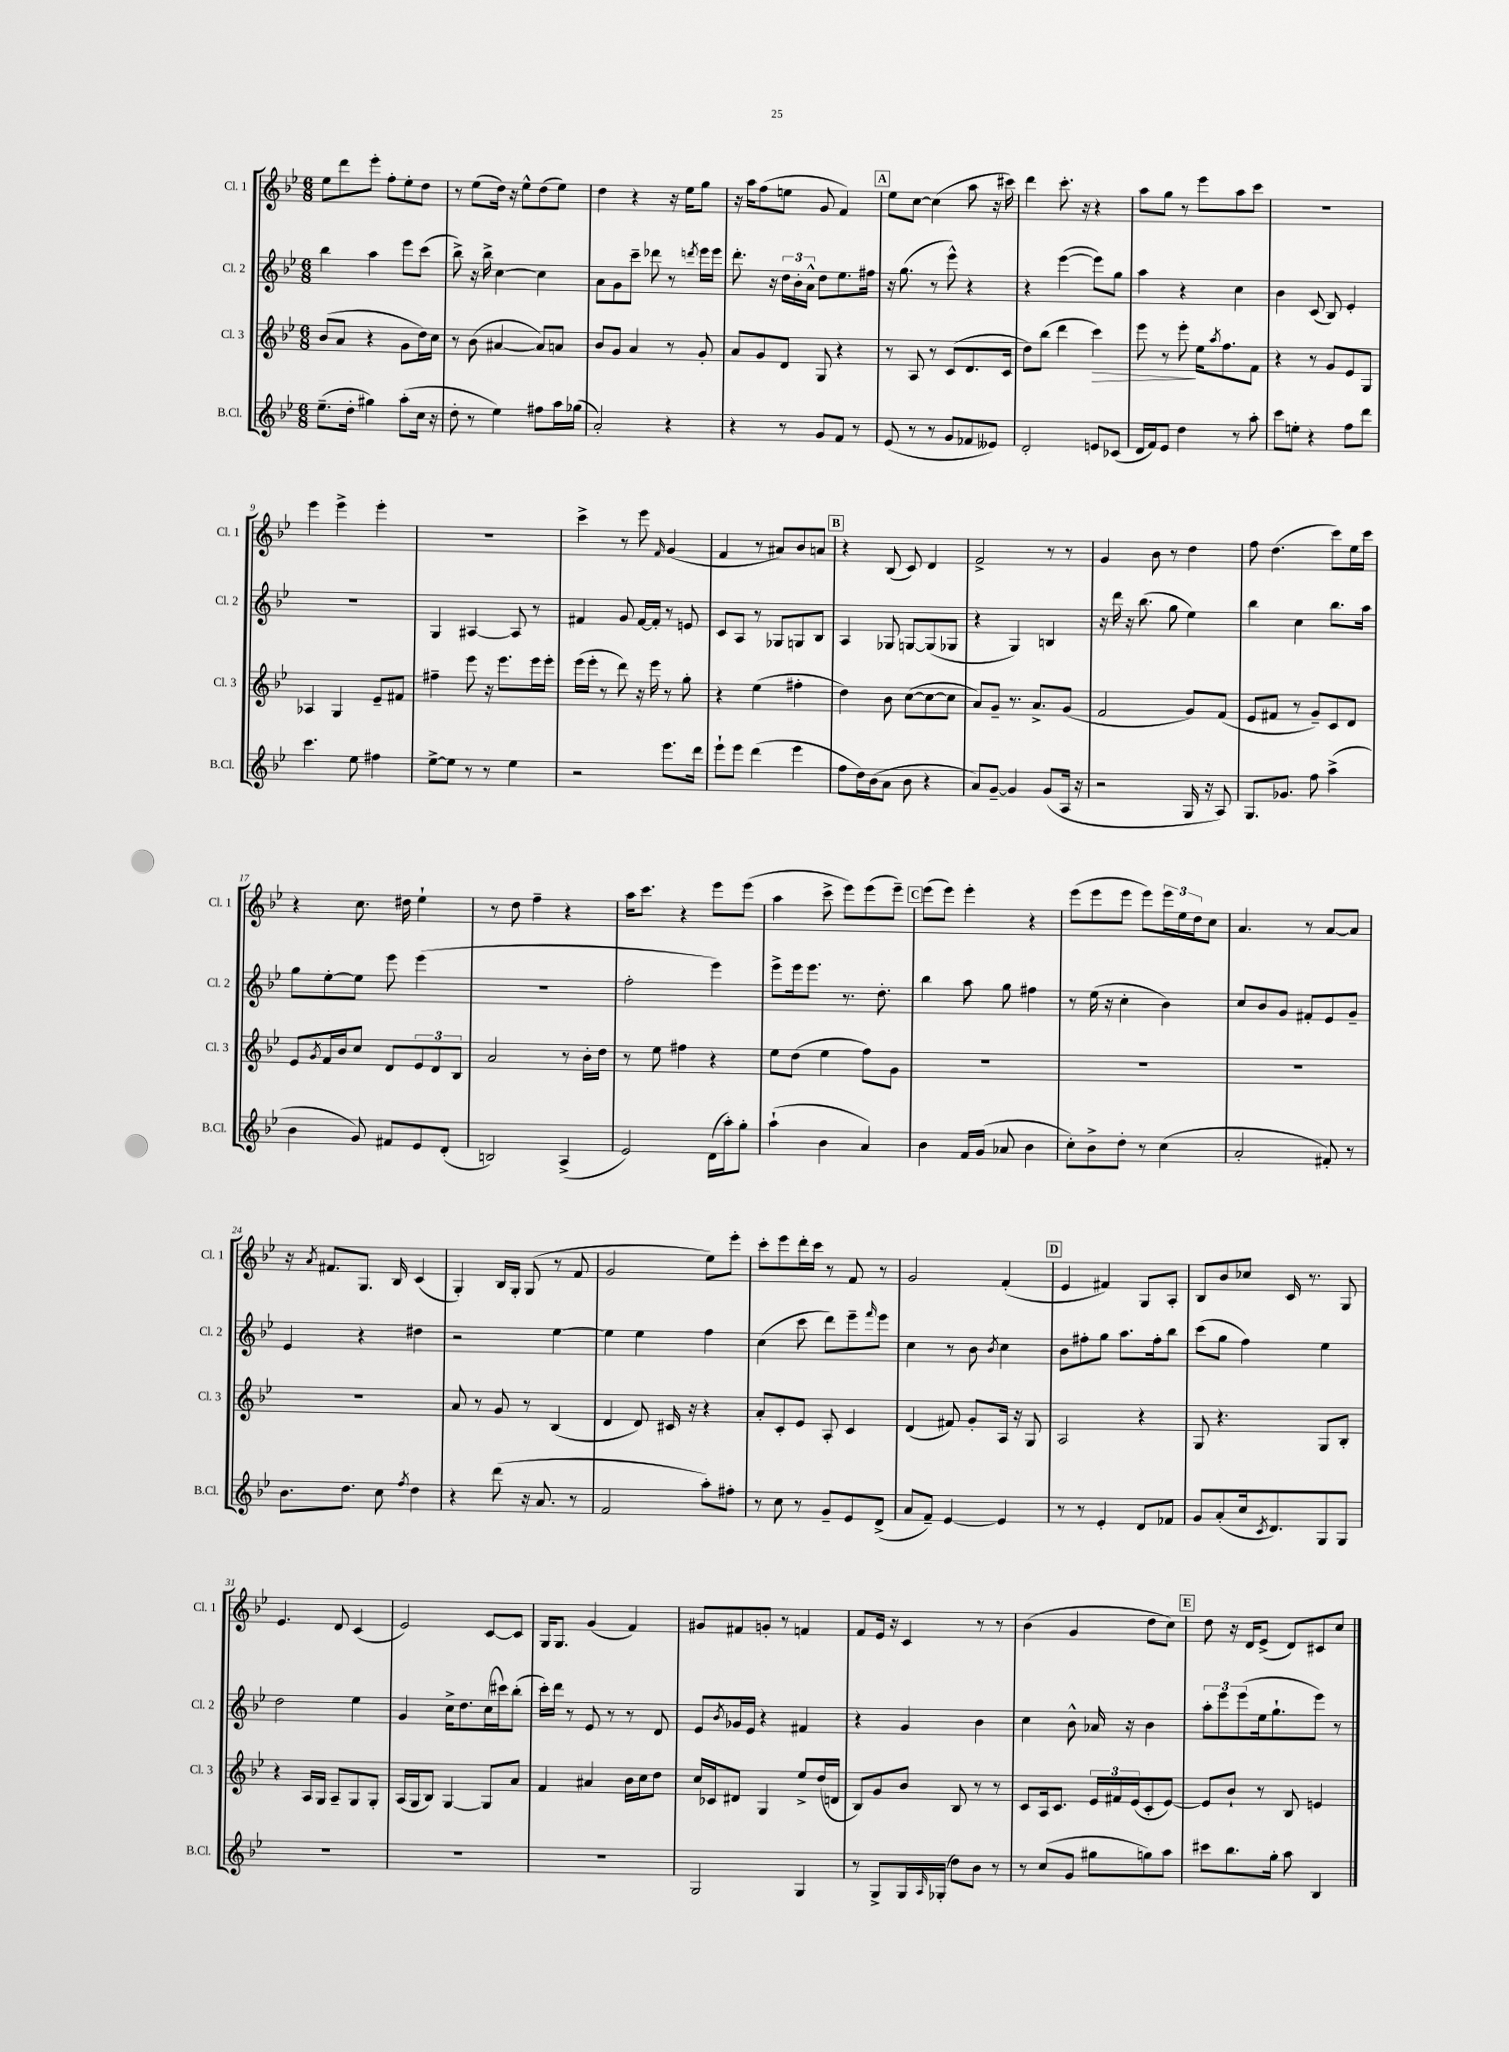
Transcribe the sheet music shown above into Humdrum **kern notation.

**kern	**kern	**dynam	**kern	**kern
*part4	*part3	*part3	*part2	*part1
*staff4	*staff3	*staff3	*staff2	*staff1
*I"B.Cl.	*I"Cl. 3	*	*I"Cl. 2	*I"Cl. 1
*I'B.Cl.	*I'Cl. 3	*	*I'Cl. 2	*I'Cl. 1
*clefG2	*clefG2	*	*clefG2	*clefG2
*k[b-e-]	*k[b-e-]	*	*k[b-e-]	*k[b-e-]
*M6/8	*M6/8	*	*M6/8	*M6/8
=1	=1	=1	=1	=1
(8.ee-~\L	(8b-/L	.	4bb-\	8ee-\L
.	8a/J	.	.	8ddd\
16dd'\Jk	.	.	.	.
4gg#X\)	4r	.	4aa\	8eee-'\J
.	.	.	.	8ff'\L
(8aa'\L	8g\L	.	8eee-\L	8ee-'\
16cc\Jk	16dd\L)	.	(8ccc\J	8dd\J
16r	16cc\JJ	.	.	.
=2	=2	=2	=2	=2
8dd'\	8r	.	8bb-^\)	8r
8r	(8b-\	.	16r	(8ee-\L
.	.	.	16bb-^\	.
4ee-\)	[4a#X/	.	[4cc\	16dd\Jk)
.	.	.	.	16r
.	.	.	.	8ee-^^\L
8ff#X\L	8a#/L])	.	4cc\]	(8dd\
16aa\L	8an/J	.	.	8ee-\J)
(16gg-X\JJ	.	.	.	.
=3	=3	=3	=3	=3
2a'/)	8b-/L	.	8a\L	4dd\
.	8g/J	.	8g\	.
.	4a/	.	8ccc~\J	4r
.	.	.	8ddd-X\	.
4r	8r	.	8r	16r
.	.	.	.	16ee-\KL
.	.	.	8qdddn/	.
.	8g'/	.	16eee-\LL	8gg\J
.	.	.	16eee-\JJ	.
=4	=4	=4	=4	=4
4r	8a/L	.	8.ddd'\	16r
.	.	.	.	16aa\KL
.	8g/	.	.	(8ff\
.	.	.	16r	.
8r	8d/J	.	24dd\LL	8een\J
.	.	.	24b-'\	.
.	.	.	24a^^\JJ	.
8g/L	8G/	.	8dd\L	8g/
8f/J	4r	.	8.ee-\	4f/)
8r	.	.	.	.
.	.	.	16ff#X\Jk	.
!!LO:REH:place=s1:t=A
=5	=5	=5	=5	=5
(8e-/	8r	.	16r	8ee-\L
.	.	.	(8.gg\	.
8r	8A/	.	.	[8cc\J
8r	8r	.	8r	(4cc\]
8g/L	(8c/L	.	8eee-^^\)	.
8f-X/	8.d/	.	4r	8aa\
8e--X/J)	.	.	.	16r
.	16c/Jk	.	.	16ccc#X\)
=6	=6	=6	=6	=6
2d'/	8dd\L)	.	4r	4ddd\
.	(8bb-\J	.	.	.
.	4ddd\	.	([4eee-\	8.ccc'\
.	.	.	.	16r
!	!	!LO:HP:b	!	!
8en/L	4ccc\)	>	8eee-\L])	4r
(8c-X/J	.	.	8gg\J	.
=7	=7	=7	=7	=7
16d/LL	8eee-\	.	4aa\	8aa\L
16f/J)	.	.	.	.
8e-/J	8r	.	.	8gg\J
4dd\	8eee-'\	.	4r	8r
.	16ee-\KL	]	.	8eee-\L
.	8qaa/	.	.	.
.	8.ff\	.	.	.
8r	.	.	4cc\	8aa\
8aa'\	8f\J	.	.	8ccc\J
=8	=8	=8	=8	=8
8ccc\L	4r	.	4b-\	2.r
8een'\J	.	.	.	.
4r	8r	.	(8c/	.
.	8g/L	.	8B-/)	.
8ff\L	8e-/	.	4e-'/	.
8ddd\J	8G/J	.	.	.
!!LO:LB:g=z
=9	=9	=9	=9	=9
4.ccc\	4A-X/	.	2.r	4eee-\
.	4G/	.	.	4eee-^\
8ee-\	.	.	.	.
4ff#X\	8e-~/L	.	.	4eee-'\
.	8f#X/J	.	.	.
=10	=10	=10	=10	=10
[8ee-^\L	4ff#X~\	.	4G/	2.r
8ee-\J]	.	.	.	.
8r	8eee-\	.	[4A#X/	.
8r	16r	.	.	.
.	8.eee-\L	.	.	.
4ee-\	.	.	8A#/]	.
.	16eee-\L	.	8r	.
.	16eee-'\JJ	.	.	.
=11	=11	=11	=11	=11
2r	(16eee-\LL	.	4f#X/	4ccc^\
.	16eee-'\JJ	.	.	.
.	8r	.	.	.
.	8ddd\)	.	8g/	8r
.	16r	.	[16f#/LL	8eee-\
.	16eee-\	.	16f#'/JJ]	.
.	.	.	.	16qqf/
8.eee-\L	8r	.	8r	(4g/
.	8gg'\	.	8en/	.
16ddd\Jk	.	.	.	.
=12	=12	=12	=12	=12
8eee-`\L	4r	.	8c/L	4f/
8eee-\J	.	.	8A/J	.
(4ddd\	(4ee-\	.	8r	8r
.	.	.	8G-X/L	8a#X/L)
4eee-\	4ff#X'\	.	8Gn/	8b-/
.	.	.	8B-/J	8an/J
!!LO:REH:place=s1:t=B
=13	=13	=13	=13	=13
8ff\L	4dd\)	.	4A/	4r
16dd\L)	.	.	.	.
(16b-\J	.	.	.	.
8a\J	8b-\	.	8G-X/	(8B-/
8b-\	([8cc\L	.	[8Gn/L	8c/)
4r	8cc\_	.	(8G/]	4d/
.	8cc\J]	.	8G-X/J	.
=14	=14	=14	=14	=14
8a/L)	8a/L)	.	4r	2f^/
[8g~/J	8g~/J	.	.	.
4g/]	8.r	.	4G/)	.
.	8.a^/L	.	.	.
(8g/L	.	.	4Bn/	8r
16A/Jk	(8g/J	.	.	8r
16r	.	.	.	.
=15	=15	=15	=15	=15
2r	2f/	.	16r	4g/
.	.	.	16ddd\	.
.	.	.	16r	.
.	.	.	(8.bb-\	.
.	.	.	.	8b-\
.	.	.	8gg\	8r
16G/	8g/L)	.	4ee-\)	4dd\
16r	.	.	.	.
8A/)	(8f/J	.	.	.
=16	=16	=16	=16	=16
8.G/L	8e-/L	.	4bb-\	8ff\
.	8f#X/J	.	.	(4.dd\
8.g-X/J	.	.	.	.
.	8r	.	4cc\	.
8ff\	8g~/L)	.	.	.
(4aa^\	8c/	.	8.bb-\L	8ccc\L)
.	8d/J	.	.	16ee-\L
.	.	.	16aa\Jk	16ccc\JJ
!!LO:LB:g=z
=17	=17	=17	=17	=17
4b-\	8e-/L	.	8gg\L	4r
.	8qg/	.	.	.
.	16f/L	.	[8ee-'\	.
.	16b-/J	.	.	.
8g/)	8cc/J	.	8ee-\J]	8.cc\
8f#X/L	8d/L	.	8eee-\	.
.	.	.	.	16dd#X\
8e-/	12e-/	.	(4eee-\	4ee-`\
.	12d/	.	.	.
(8d'/J	.	.	.	.
.	12B-/J	.	.	.
=18	=18	=18	=18	=18
2Bn/)	2a/	.	2.r	8r
.	.	.	.	8dd\
.	.	.	.	4ff~\
(4A^/	8r	.	.	4r
.	16b-'\LL	.	.	.
.	16dd\JJ	.	.	.
=19	=19	=19	=19	=19
2e-/)	8r	.	2ff'\	16aa\KL
.	.	.	.	8.ccc\J
.	8ee-\	.	.	.
.	4ff#X\	.	.	4r
(16d\LL	4r	.	4eee-\)	8eee-\L
16aa'\J)	.	.	.	.
8gg'\J	.	.	.	(8eee-\J
=20	=20	=20	=20	=20
(4aa`\	8ee-\L	.	8eee-^\L	4aa\
.	(8dd\J	.	16eee-\k	.
.	.	.	8.eee-\J	.
4b-\	4ee-\	.	.	8ccc^\
.	.	.	8.r	8eee-\L)
4a/)	8ff\L)	.	.	(8eee-\
.	.	.	8.dd'\	.
.	8g\J	.	.	8eee-~\J)
!!LO:REH:place=s1:t=C
=21	=21	=21	=21	=21
4b-\	2.r	.	4bb-\	(8eee-\L
.	.	.	.	8eee-\J)
16f/LL	.	.	8aa\	4eee-'\
(16g/JJ	.	.	.	.
8a-X/	.	.	8gg\	.
4b-\	.	.	4ff#X\	4r
=22	=22	=22	=22	=22
8cc'\L)	2.r	.	8r	(8eee-\L
8b-^\	.	.	(16ee-\	8eee-\
.	.	.	16r	.
8dd'\J	.	.	4cc'\	8eee-\J
8r	.	.	.	8eee-\L)
(4cc\	.	.	4b-\)	24eee-\L
.	.	.	.	24ee-\
.	.	.	.	24dd\J
.	.	.	.	8cc\J
=23	=23	=23	=23	=23
2a'/	2.r	.	8cc/L	4.a/
.	.	.	8b-/	.
.	.	.	8g/J	.
.	.	.	8f#X'/L	8r
8f#X'/)	.	.	8e-/	[8a/L
8r	.	.	8g~/J	8a/J]
!!LO:LB:g=z
=24	=24	=24	=24	=24
8.b-\L	2.r	.	4e-/	16r
.	.	.	.	8qa/
.	.	.	.	8.f#X/L
8.dd\J	.	.	.	.
.	.	.	4r	8.G/J
8cc\	.	.	.	.
.	.	.	.	16B-/
8qff/	.	.	.	.
4dd\	.	.	4dd#X\	(4c/
=25	=25	=25	=25	=25
4r	8a/	.	2r	4G'/)
.	8r	.	.	.
(8ddd\	8g/	.	.	16B-/LL
.	.	.	.	16G'/JJ
16r	8r	.	.	(8G/
8.a/	.	.	.	.
.	(4B-/	.	[4ee-\	8r
8r	.	.	.	8f/
=26	=26	=26	=26	=26
2f/	4d/	.	4ee-\]	2g/
.	8d/)	.	4ee-\	.
.	16c#X/	.	.	.
.	16r	.	.	.
8aa'\L)	4r	.	4ff\	8ee-\L)
8ff#X'\J	.	.	.	8eee-'\J
=27	=27	=27	=27	=27
8r	8a'/L	.	(4cc\	8ccc'\L
8cc\	8c'/	.	.	8eee-\
8r	8e-/J	.	8ccc\	16ddd'\L
.	.	.	.	16ccc\JJ
8g~/L	8A'/	.	8ddd\L)	8r
8e-/	4c/	.	8eee-~\	8f/
.	.	.	16qqfff/	.
(8d^/J	.	.	8eee-\J	8r
=28	=28	=28	=28	=28
8a/L	(4d/	.	4cc\	2g/
8f~/J)	.	.	.	.
[4e-/	8f#X/)	.	8r	.
.	8g'/L	.	8b-\	.
.	.	.	8qb-/	.
4e-/]	16A/Jk	.	4cc\	(4f'/
.	16r	.	.	.
.	8G/	.	.	.
!!LO:REH:place=s1:t=D
=29	=29	=29	=29	=29
8r	2A/	.	8b-\L	4e-/
8r	.	.	8ff#X'\	.
4e-'/	.	.	8gg\J	4f#X/)
.	.	.	8.aa\L	.
8d/L	4r	.	.	8G/L
.	.	.	16ff#'\k	.
8f-X/J	.	.	8bb-\J	8A'/J
=30	=30	=30	=30	=30
8g/L	8G/	.	(8ccc\L	8B-/L
(8a'/	4.r	.	8gg\J	8b-/
16cc/k	.	.	4ff\)	8cc-X/J
8qc/	.	.	.	.
8.d/)	.	.	.	.
.	.	.	.	16c/
.	.	.	.	8.r
8G/	8G/L	.	4ee-\	.
8G/J	8B-'/J	.	.	8G/
!!LO:LB:g=z
=31	=31	=31	=31	=31
2.r	4r	.	2dd\	4.e-/
.	16A/LL	.	.	.
.	16G/JJ	.	.	.
.	8A~/L	.	.	8d/
.	8G/	.	4ee-\	(4c/
.	8G'/J	.	.	.
=32	=32	=32	=32	=32
2.r	(16A/LL	.	4g/	2e-/)
.	16G/J	.	.	.
.	8B-/J)	.	.	.
.	[4G/	.	16cc^\KL	.
.	.	.	8.dd\	.
.	8G/L]	.	(16cc\L	[8c/L
.	.	.	16ccc#X\J)	.
.	8a/J	.	(8bb-'\J	8c/J]
=33	=33	=33	=33	=33
2.r	4f/	.	16ccc'\LL)	16G/KL
.	.	.	16ddd\JJ	8.G/J
.	.	.	8r	.
.	4a#X/	.	8e-/	(4g/
.	.	.	8r	.
.	16b-\LL	.	8r	4f/)
.	16cc\J	.	.	.
.	8dd\J	.	8d/	.
=34	=34	=34	=34	=34
2G/	16cc/LL	.	8e-/L	8g#X/L
.	16c-X/J	.	.	.
.	.	.	8qb-/	.
.	8d#X/J	.	16g-X/L	8f#X/
.	.	.	16e-/JJ	.
.	4G/	.	4r	8gn'/J
.	.	.	.	8r
4G/	8ee-^/L	.	4f#X/	4fn/
.	(16dd/L	.	.	.
.	16dn/JJ	.	.	.
=35	=35	=35	=35	=35
8r	8B-/L)	.	4r	8f/L
8G^/L	8g/	.	.	16e-/Jk
.	.	.	.	16r
16G/L	8b-/J	.	4g/	4c/
16qqA/	.	.	.	.
(16G-X'/JJ	.	.	.	.
8dd\L)	8B-/	.	.	.
8b-\J	8r	.	4b-\	8r
8r	8r	.	.	8r
=36	=36	=36	=36	=36
8r	8c/L	.	4cc\	(4b-\
(8cc/L	16A/k	.	.	.
.	8.c/J	.	.	.
8g/J	.	.	8b-^^\	4g/
8gg#X\L	24e-/LL	.	16a-X/	.
.	24f#X/	.	.	.
.	.	.	16r	.
.	(24e-/J	.	.	.
8ggn\)	8c'/	.	4b-\	8dd\L
8aa\J	[8e-/J)	.	.	8cc\J)
!!LO:REH:place=s1:t=E
=37	=37	=37	=37	=37
8ccc#X\L	8e-/L]	.	12aa'\L	8dd\
.	.	.	12eee-\	.
8.bb-\	8b-`/J	.	.	16r
.	.	.	(12eee-\	.
.	.	.	.	16d/KL
.	8r	.	16ee-\k	(8e-^/J
16gg'\Jk	.	.	8.gg`\	.
8aa\	8B-/	.	.	8d/L)
4B-/	4en/	.	8eee-\J)	8c#X/
.	.	.	8r	8cc/J
==	==	==	==	==
*-	*-	*-	*-	*-
